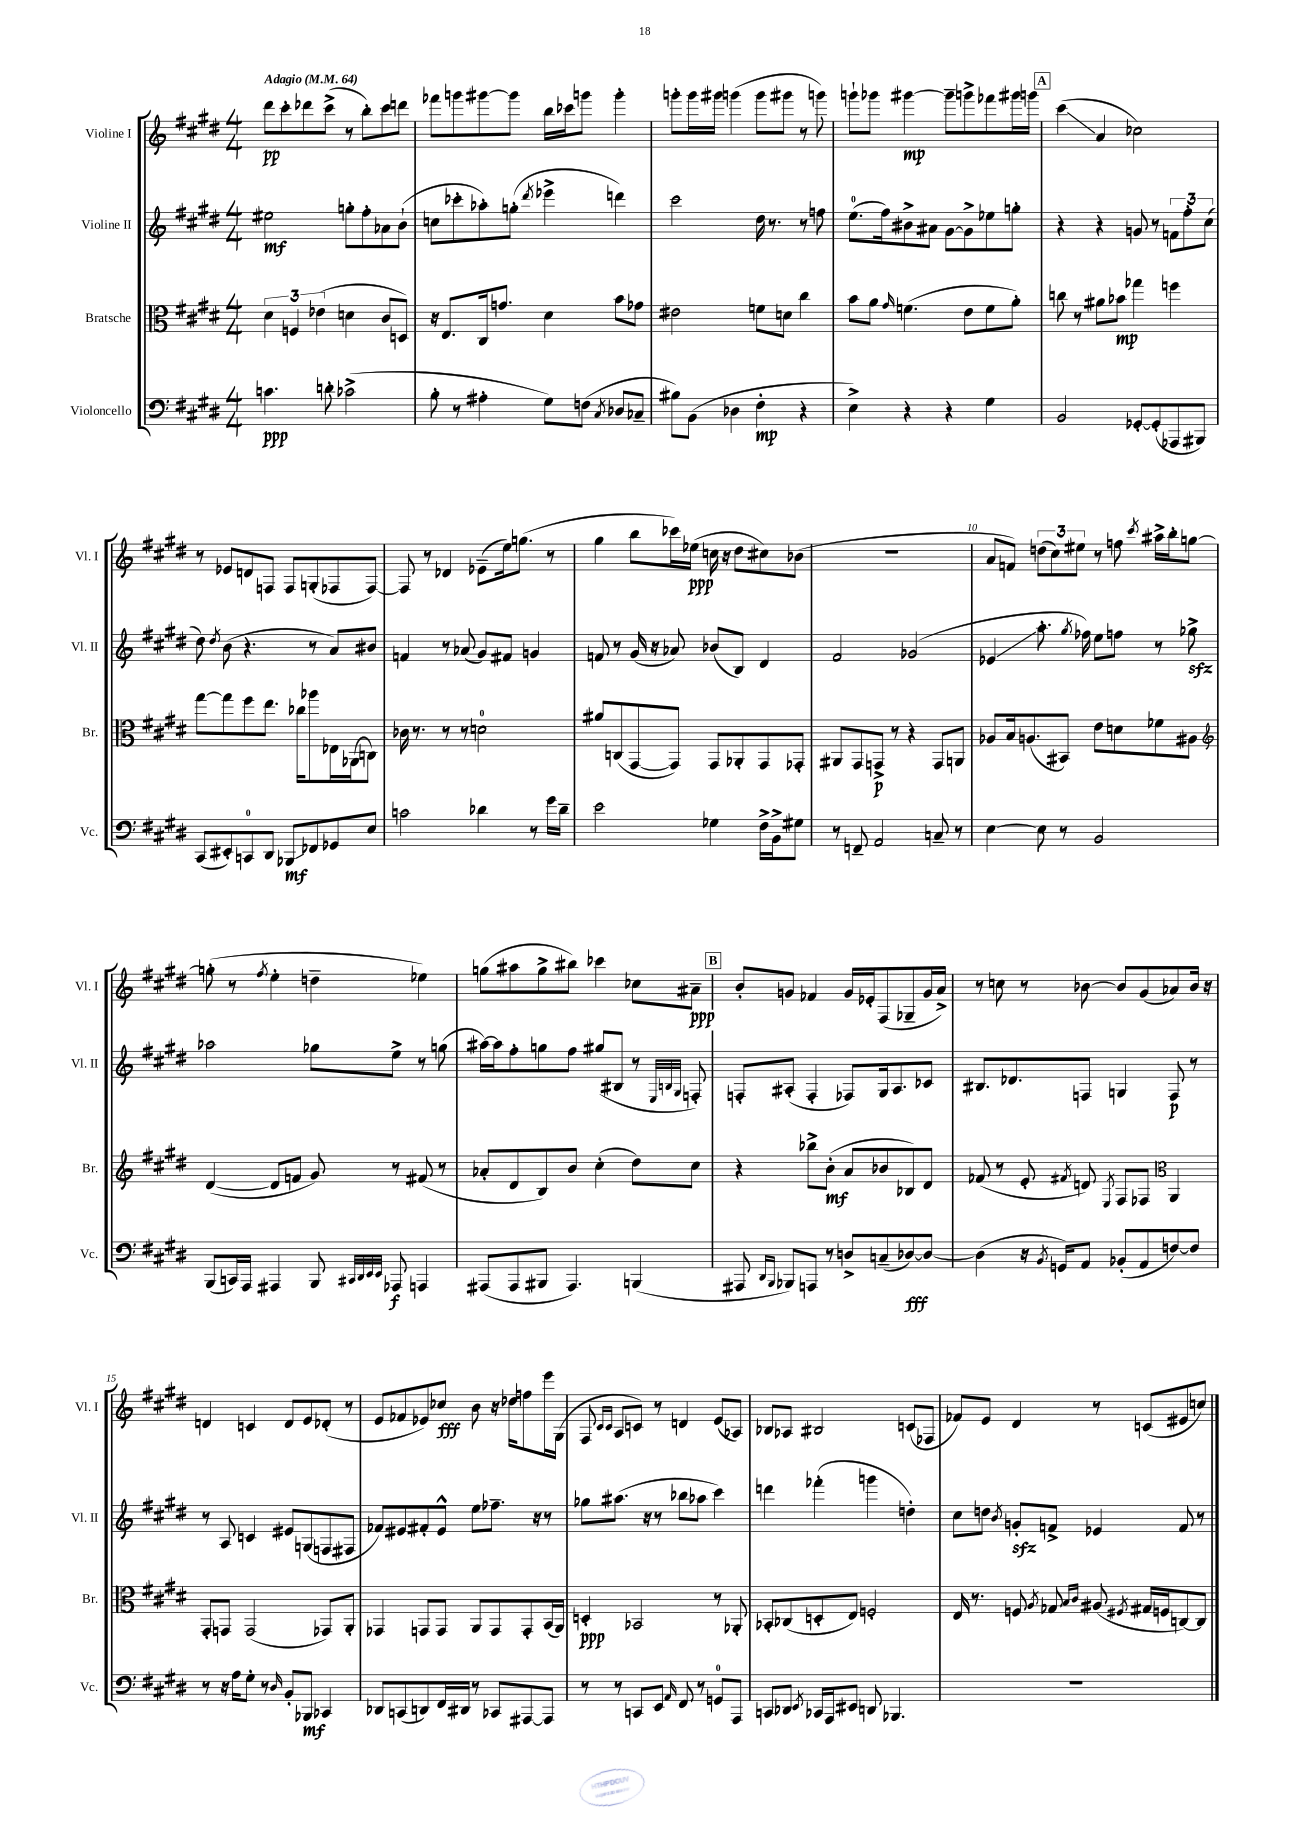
<<
\new StaffGroup <<
\new Staff = "s0" \with { instrumentName = "Violine I" shortInstrumentName = "Vl. I" } {
    \clef treble \key e \major \numericTimeSignature \time 4/4 \tempo "Adagio" 4 = 64
    \autoBeamOff dis'''8[\pp cis'''8-. des'''8 cis'''8]->( r8 b''8[-.) cis'''8 d'''8] |
    fes'''8[ g'''8 gis'''8~ gis'''8] b''16[ ces'''16 g'''8] g'''4-. |
    g'''8[-. g'''16 gis'''16] g'''4( g'''8[ gis'''8] r8 g'''8) |
    g'''8[-! ges'''8] gis'''4~\mp gis'''8[-- g'''8-> fes'''8 gis'''16 g'''16] |
    \mark \markup { \box "A" } cis'''4\glissando( a'4 ces''2) |
    r8 ees'8[ d'8 f8] f8[ g8-.( fes8 fes8]~) |
    fes8 r8 des'4 ees'8[--( e''16) g''8.]( r8 |
    gis''4 b''8[ ces'''16) ees''16]\ppp( c''16 r16 dis''8[ cis''8) bes'8]( |
    R1 |
    a'8[ f'8]) \tuplet 3/2 { d''8[( cis''8) eis''8] } r8 f''8 \acciaccatura { cis'''8 } ais''16[-> b''16-. g''8]~ |
    g''8-.( r8 \acciaccatura { fis''8 } e''4-. d''4-- ees''4) |
    g''8[( ais''8 g''8-> bis''8]) ces'''4 ces''8[ ais'8]--\ppp |
    \mark \markup { \box "B" } b'8[-. g'8] fes'4 g'16[ ees'16-. fis8( ges8-- g'16 a'16]->) |
    r8 c''8 r8 bes'8~ bes'8[ gis'8( aes'8) bes'16] r16 |
    d'4 c'4 d'8[ e'8 des'8]-.( r8 |
    e'8[ fes'8 ees'8) ces''8]\fff b'8 r16 des''16[ f''8 e'''16 gis16]( |
    fis8 \grace { cis'16[ cis'16] } a8[ c'8]) r8 d'4 e'8[( aes8]) |
    bes8[ aes8] bis2 c'8[( fes8] |
    fes'8[) e'8] dis'4 r8 c'8[( eis'8 c''8]) \bar "|." |
}
\new Staff = "s1" \with { instrumentName = "Violine II" shortInstrumentName = "Vl. II" } {
    \clef treble \key e \major \numericTimeSignature \time 4/4
    \autoBeamOff eis''2\mf g''8[-. fis''8-. aes'8 b'8]-!( |
    c''8[ ces'''8-. aes''8-.) g''8]-.( \acciaccatura { dis'''8 } ees'''4-> d'''4) |
    cis'''2 dis''16 r8. r8 f''8 |
    e''8.[-0( fis''16) bis'8-> ais'8] gis'8[~ gis'8-> ees''8 g''8]-. |
    \mark \markup { \box "A" } r4 r4 g'8 r8 \tuplet 3/2 { f'8[ fis''8-. cis''8]( } |
    dis''8) \acciaccatura { dis''8 } b'8( r4. r8 a'8[) bis'8] |
    f'4 r8 aes'8( gis'8[) fis'8] g'4 |
    f'8 r8 gis'16( r16 aes'8) bes'8[( b8]) dis'4 |
    fis'2 ges'2( |
    ees'4\glissando a''8.-. \acciaccatura { gis''8 } fes''16) e''8[ f''8] r8 ges''8->\sfz |
    aes''2 ges''8[ e''8]-> r8 g''8( |
    ais''16[~) ais''16 fis''8-. g''8 fis''8] gis''8[( bis8] r8 \grace { e32[ b32 gis32] } f8-.) |
    \mark \markup { \box "B" } f8[-. ais8]-.( f4-. fes8[) gis16 ais8. ces'8] |
    bis8.[ des'8. f8] g4 f8\p r8 |
    r8 a8 c'4 eis'8[ g8( f8 fis8] |
    fes'8[) eis'8 fis'8-. eis'8]-^ e''8[ fes''8.]-- r16 r8 |
    ges''8[ ais''8.]( r16 r8 bes''8[ aes''8] cis'''4) |
    d'''4 fes'''4-.( g'''4 d''4-.) |
    cis''8[ d''8] \acciaccatura { b'8 } g'8[-.\sfz f'8]-> ees'4 f'8 r8 \bar "|." |
}
\new Staff = "s2" \with { instrumentName = "Bratsche" shortInstrumentName = "Br." } {
    \clef alto \key e \major \numericTimeSignature \time 4/4
    \autoBeamOff \tuplet 3/2 { dis'4 f4 ees'4( } d'4 cis'8[ d8]) |
    r16 e8.[ cis16 g'8.] dis'4 b'8[ ges'8] |
    eis'2 f'8[ d'8] cis''4 |
    b'8[ a'8] \grace { gis'16 } f'4.( e'8[ f'8 a'8]-.) |
    \mark \markup { \box "A" } c''8 r8 ais'8[ bes'8]\mp ges''4 f''4 |
    gis''8[~ gis''8 fis''8 e''8.] ces''16[ aes''8 ees16 aes,16( c8]) |
    ces'16 r8. r8 r8 d'2-0 |
    ais'8[ c8( gis,8~ gis,8]) gis,8[ aes,8-. gis,8 ges,8]-. |
    ais,8[ gis,8 g,8]->\p r8 r4 g,8[ a,8] |
    aes8[ b16 a8.( bis,8]) e'8[ d'8 fes'8 ais8] |
    \clef treble dis'4~( dis'8[ f'8] gis'8) r8 fis'8( r8 |
    aes'8[-. dis'8 b8) b'8] cis''4-.( dis''8[) cis''8] |
    \mark \markup { \box "B" } r4 bes''8[-> b'8]-.\mf( a'8[ bes'8 bes8) dis'8] |
    fes'8( r8 e'8-. \acciaccatura { fis'8 } d'8) \acciaccatura { e8 } fis8[ fes8] \clef alto a,4 |
    gis,8[-. g,8] g,2( ges,8[) a,8]-. |
    ges,4 g,8[ g,8] a,8[ g,8 g,8-. b,16( a,16]) |
    d4-.\ppp bes,2 r8 aes,8-. |
    bes,8[-. ces8( d8-. e8]) f2-. |
    e16 r8. f8 \acciaccatura { a8 } ges8 \grace { b16[ cis'16] } ais8( \acciaccatura { fis8 } gis16[ f16 c8~) c8] \bar "|." |
}
\new Staff = "s3" \with { instrumentName = "Violoncello" shortInstrumentName = "Vc." } {
    \clef bass \key e \major \numericTimeSignature \time 4/4
    \autoBeamOff c'4.\ppp d'8-. ces'2->( |
    b8-. r8 ais4-. gis8[) f8]( \acciaccatura { cis8 } des8[ ces8]-- |
    bis8[) b,8]( des4 fis4-.\mp r4 |
    e4->) r4 r4 gis4 |
    \mark \markup { \box "A" } b,2 ges,8[~-. ges,8-.( aes,,8 bis,,8]) |
    cis,8[( eis,8-.) c,8-0 dis,8] bes,,8[\glissando\mf fes,8 ges,8 e8] |
    c'2 des'4 r8 gis'16[ des'16]-- |
    e'2 ges4 fis16[-> b,16-> gis8] |
    r8 f,8-- a,2 c8-- r8 |
    e4~ e8 r8 b,2 |
    b,,8[( c,16) a,,16] ais,,4 b,,8 \grace { cis,32[ dis,32 e,32 e,32] } aes,,8\f a,,4 |
    ais,,8[( ais,,8 bis,,8] ais,,4.) b,,4( |
    \mark \markup { \box "B" } ais,,8 \grace { dis,16[ b,,16] } bes,,8[) a,,8] r8 d8[-> c8--( des8~\fff) des8]~ |
    des4( r16 \acciaccatura { b,8 } g,16[) a,8] bes,8[-.( a,8 f8~) f8] |
    r8 r16 a16[ gis8]-. r8 \grace { dis16 } b,8[-. bes,,8]\mf ces,4 |
    des,8[ c,8( d,8) fis,16 dis,16] r8 ces,8[ ais,,8~ ais,,8] |
    r8 r8 c,8[ e,8] \grace { a,16 } fis,8 r8 g,8[-0 a,,8] |
    c,8[ des,8] \acciaccatura { e,8 } ces,16[ a,,16 eis,8] d,8 bes,,4. |
    R1 \bar "|." |
}
>>
>>
\layout { \context { \Score \override BarNumber.break-visibility = ##(#f #t #t) barNumberVisibility = #(every-nth-bar-number-visible 5) } }
